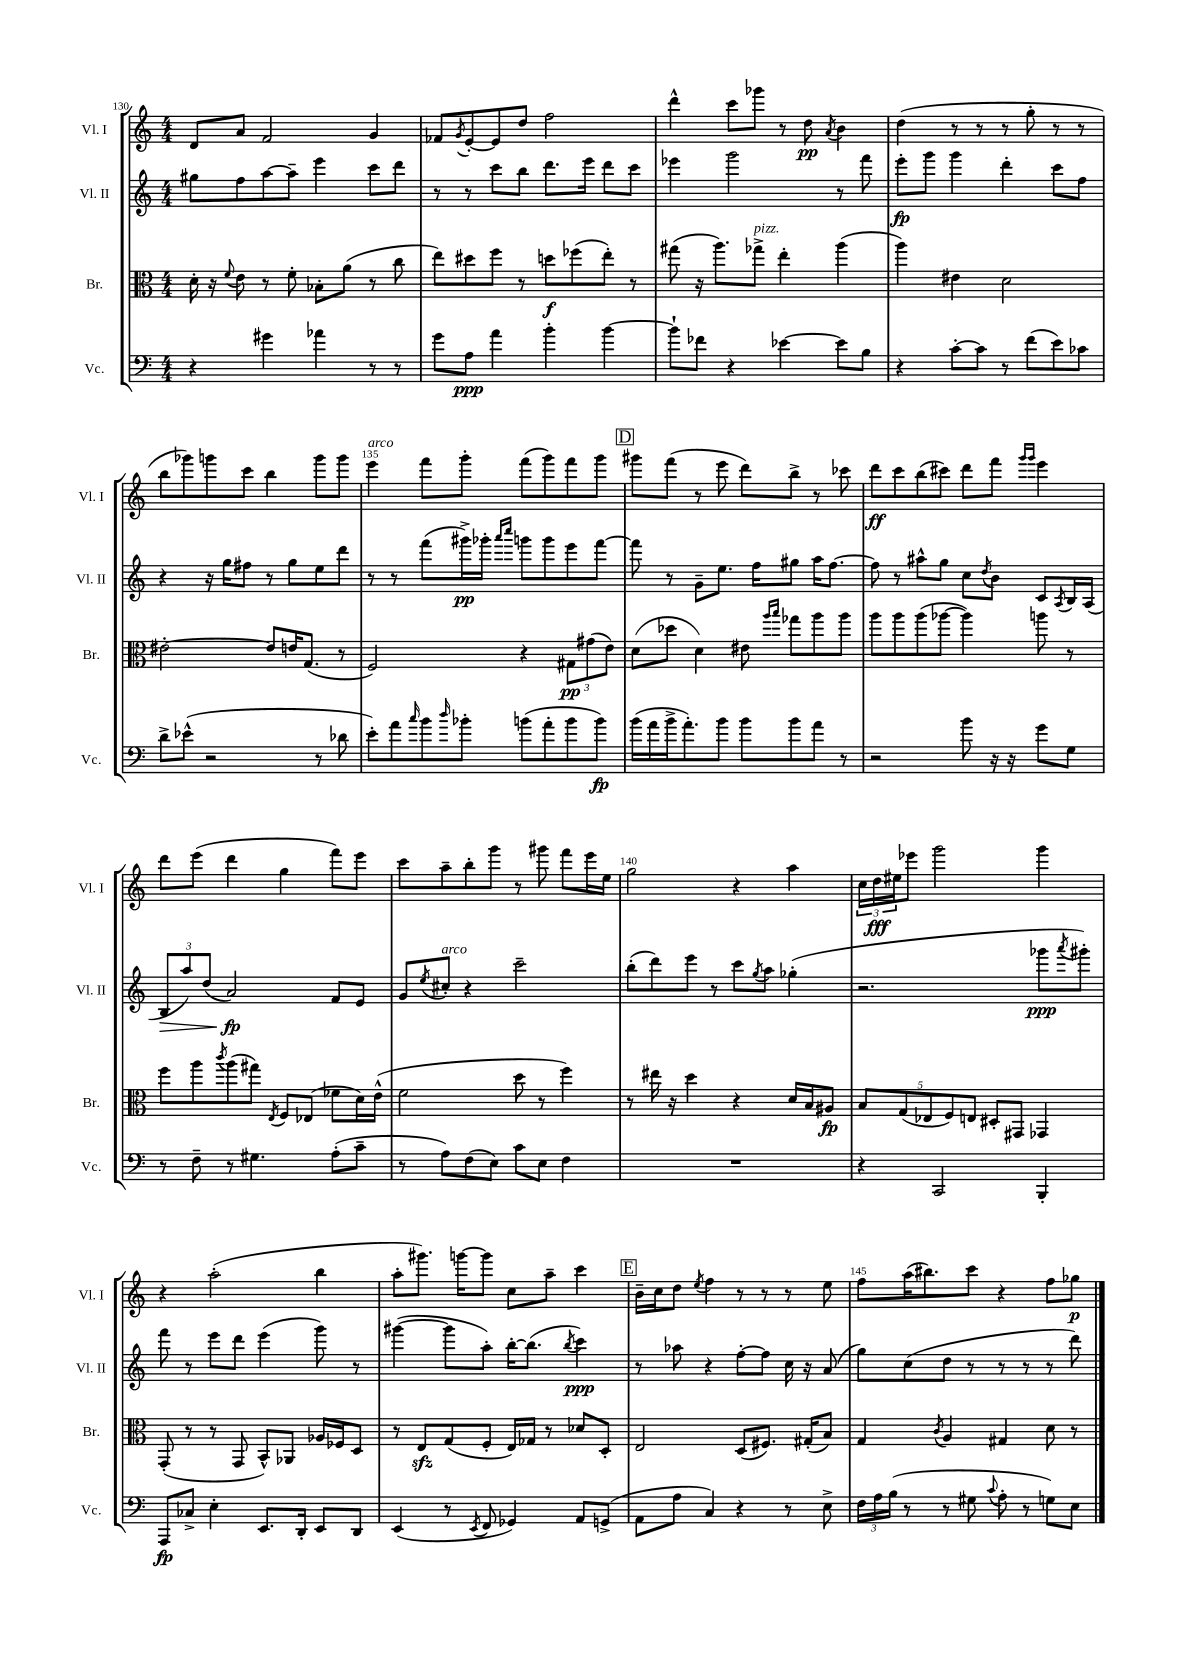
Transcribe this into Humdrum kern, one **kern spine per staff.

**kern	**dynam	**kern	**dynam	**kern	**dynam	**kern	**dynam
*part4	*part4	*part3	*part3	*part2	*part2	*part1	*part1
*staff4	*staff4	*staff3	*staff3	*staff2	*staff2	*staff1	*staff1
*I"Vc.	*	*I"Br.	*	*I"Vl. II	*	*I"Vl. I	*
*I'Vc.	*	*I'Br.	*	*I'Vl. II	*	*I'Vl. I	*
*clefF4	*	*clefC3	*	*clefG2	*	*clefG2	*
*k[]	*	*k[]	*	*k[]	*	*k[]	*
*M4/4	*	*M4/4	*	*M4/4	*	*M4/4	*
=130	=130	=130	=130	=130	=130	=130	=130
4r	.	16d'\	.	8gg#X\L	.	8d/L	.
.	.	16r	.	.	.	.	.
.	.	8qqf/	.	.	.	.	.
.	.	8e\	.	8ff\	.	8a/J	.
4g#X\	.	8r	.	[8aa\	.	2f/	.
.	.	8f'\	.	8aa~\J]	.	.	.
4a-X\	.	8B-X'\L	.	4eee\	.	.	.
.	.	(8a\J	.	.	.	.	.
8r	.	8r	.	8ccc\L	.	4g/	.
8r	.	8cc\	.	8ddd\J	.	.	.
=131	=131	=131	=131	=131	=131	=131	=131
8g\L	.	8ee\L)	.	8r	.	8f-X/L	.
.	.	.	.	.	.	8qg/	.
8A\J	ppp	8dd#X\	.	8r	.	[8e'/	.
4a\	.	8ff\J	.	8ccc\L	.	8e/]	.
.	.	8r	.	8bb\J	.	8dd/J	.
4b'\	.	8ddn\L	f	8.ddd\L	.	2ff\	.
.	.	(8ff-X\	.	.	.	.	.
.	.	.	.	16eee\Jk	.	.	.
[4b\	.	8ee'\J)	.	8ddd\L	.	.	.
.	.	8r	.	8ccc\J	.	.	.
=132	=132	=132	=132	=132	=132	=132	=132
8b`\L]	.	(8gg#X\	.	4eee-X\	.	4ddd^^\	.
8f-X\J	.	16r	.	.	.	.	.
.	.	8.aa\L)	.	.	.	.	.
4r	.	.	.	2ggg\	.	8ccc\L	.
!	!	!LO:TX:a:i:t=pizz.	!	!	!	!	!
.	.	8gg-X^\J	.	.	.	8ggg-X\J	.
[4e-X\	.	4ee'\	.	.	.	8r	.
.	.	.	.	.	.	8dd\	pp
.	.	.	.	.	.	8qa/	.
8e-\L]	.	(4aa\	.	8r	.	4b\	.
8B\J	.	.	.	8fff\	.	.	.
=133	=133	=133	=133	=133	=133	=133	=133
4r	.	4aa\)	.	8eee'\L	fp	(4dd\	.
.	.	.	.	8ggg\J	.	.	.
[8c'\L	.	4e#X\	.	4ggg\	.	8r	.
8c\J]	.	.	.	.	.	8r	.
8r	.	2d\	.	4ddd'\	.	8r	.
(8f\L	.	.	.	.	.	8gg'\	.
8e\)	.	.	.	8ccc\L	.	8r	.
8c-X\J	.	.	.	8ff\J	.	8r	.
!!LO:LB:g=z
=134	=134	=134	=134	=134	=134	=134	=134
8d^\L	.	[2e#X'\	.	4r	.	8bb\L	.
(8e-X^^\J	.	.	.	.	.	8ggg-X\)	.
2r	.	.	.	16r	.	8gggn\	.
.	.	.	.	16gg\KL	.	.	.
.	.	.	.	8ff#X\J	.	8ccc\J	.
.	.	8e#/L]	.	8r	.	4bb\	.
.	.	16en/K	.	8gg\L	.	.	.
.	.	(8.G/J	.	.	.	.	.
8r	.	.	.	8ee\	.	8ggg\L	.
8d-X\	.	8r	.	8ddd\J	.	8ggg\J	.
=135	=135	=135	=135	=135	=135	=135	=135
!	!	!	!	!	!	!LO:TX:a:i:t=arco	!
8e'\L)	.	2F/)	.	8r	.	4eee\	.
8a\	.	.	.	8r	.	.	.
16qqcc/	.	.	.	.	.	.	.
8b\	.	.	.	(8fff\L	.	8fff\L	.
16qqdd/	.	.	.	.	.	.	.
8b-X'\J	.	.	.	16ggg#X^\L)	pp	8ggg'\J	.
.	.	.	.	16ggg-X'\JJ	.	.	.
.	.	.	.	16qqaaa/LL	.	.	.
.	.	.	.	16qqcccc/JJ	.	.	.
(8bn\L	.	4r	.	8gggn\L	.	(8fff\L	.
8a'\	.	.	.	8ggg\	.	8ggg\)	.
8b\	.	12G#X\L	pp	8eee\	.	8fff\	.
.	.	(12g#X\	.	.	.	.	.
8b\J)	fp	.	.	[8fff\J	.	8ggg\J	.
.	.	12e\J)	.	.	.	.	.
!!LO:REH:place=s1:t=D
=136	=136	=136	=136	=136	=136	=136	=136
(16b\LL	.	(8d\L	.	8fff\]	.	8ggg#X\L	.
16a\	.	.	.	.	.	.	.
16b^\J	.	8dd-X\J	.	8r	.	(8fff\J	.
8.a'\)	.	.	.	.	.	.	.
.	.	4d\)	.	8g~\L	.	8r	.
8b\J	.	.	.	8.ee\J	.	8eee\	.
8b\L	.	8e#X\	.	.	.	8ddd\L)	.
.	.	.	.	16ff\KL	.	.	.
.	.	16qqaa/LL	.	.	.	.	.
.	.	16qqbb/JJ	.	.	.	.	.
8b\	.	8gg-X\L	.	8gg#X\J	.	8bb^\J	.
8a\J	.	8aa\	.	16aa\KL	.	8r	.
.	.	.	.	[8.ff\J	.	.	.
8r	.	8aa\J	.	.	.	8ccc-X\	.
=137	=137	=137	=137	=137	=137	=137	=137
2r	.	8aa\L	.	8ff\]	.	8ddd\L	ff
.	.	8aa\	.	8r	.	8ccc\	.
.	.	(8aa\	.	8aa#X^^\L	.	(8bb\	.
.	.	[8aa-X\J	.	8gg\J	.	8ccc#X\J)	.
8b\	.	4aa-\])	.	8cc\L	.	8ddd\L	.
.	.	.	.	8qdd/	.	.	.
16r	.	.	.	8b\J	.	8fff\J	.
16r	.	.	.	.	.	.	.
.	.	.	.	.	.	16qqggg/LL	.
.	.	.	.	.	.	16qqggg/JJ	.
8g\L	.	8aan\	.	8c/L	.	4eee\	.
.	.	.	.	8qA/	.	.	.
8G\J	.	8r	.	16B/L	.	.	.
.	.	.	.	(16A/JJ	.	.	.
!!LO:LB:g=z
=138	=138	=138	=138	=138	=138	=138	=138
!	!	!	!	!	!LO:HP:b	!	!
8r	.	8ff\L	.	12B/L	>	8ddd\L	.
.	.	.	.	12aa/)	.	.	.
8F~\	.	8aa\	.	.	.	(8eee\J	.
.	.	.	.	(12dd/J	.	.	.
.	.	8qccc/	.	.	.	.	.
8r	.	(8aa\	.	2a/)	fp	4ddd\	.
4.G#X\	.	8gg#X\J)	.	.	.	.	.
.	.	8qE/	.	.	.	.	.
.	.	8F/L	.	.	.	4gg\	.
.	.	(8E-X/J	.	.	.	.	.
(8A'\L	.	8f-X\L	.	8f/L	]	8fff\L)	.
8c~\J	.	16d\L)	.	8e/J	.	8eee\J	.
.	.	(16e^^\JJ	.	.	.	.	.
=139	=139	=139	=139	=139	=139	=139	=139
8r	.	2f\	.	8g/L	.	8ccc\L	.
.	.	.	.	8qee/	.	.	.
!	!	!	!	!LO:TX:a:i:t=arco	!	!	!
8A\L)	.	.	.	8cc#X'/J	.	8aa~\	.
(8F\	.	.	.	4r	.	8bb'\	.
8E\J)	.	.	.	.	.	8ggg\J	.
8c\L	.	8dd\	.	2ccc~\	.	8r	.
8E\J	.	8r	.	.	.	8ggg#X\	.
4F\	.	4ff\)	.	.	.	8fff\L	.
.	.	.	.	.	.	16eee\L	.
.	.	.	.	.	.	16ee\JJ	.
=140	=140	=140	=140	=140	=140	=140	=140
1r	.	8r	.	(8bb'\L	.	2gg\	.
.	.	16ee#X\	.	8ddd\)	.	.	.
.	.	16r	.	.	.	.	.
.	.	4dd\	.	8eee\J	.	.	.
.	.	.	.	8r	.	.	.
.	.	4r	.	8ccc\L	.	4r	.
.	.	.	.	8qgg/	.	.	.
.	.	.	.	8aa\J	.	.	.
.	.	16d/LL	.	(4gg-X'\	.	4aa\	.
.	.	16B/J	.	.	.	.	.
.	.	8A#X/J	fp	.	.	.	.
=141	=141	=141	=141	=141	=141	=141	=141
4r	.	10B/L	.	2.r	.	24cc\LL	.
.	.	.	.	.	.	24dd\	fff
.	.	.	.	.	.	24ee#X\J	.
.	.	(10G/	.	.	.	.	.
.	.	.	.	.	.	8eee-X\J	.
.	.	10E-X/	.	.	.	.	.
2CC/	.	.	.	.	.	2ggg\	.
.	.	10F/)	.	.	.	.	.
.	.	10En/J	.	.	.	.	.
.	.	8D#X'/L	.	.	.	.	.
.	.	8GG#X/J	.	.	.	.	.
4BBB'/	.	4GG-X/	.	8ggg-X\L	ppp	4ggg\	.
.	.	.	.	8qaaa/	.	.	.
.	.	.	.	8ggg#X'\J)	.	.	.
!!LO:LB:g=z
=142	=142	=142	=142	=142	=142	=142	=142
8AAA/L	fp	(8GG'/	.	8fff\	.	4r	.
8C-X^/J	.	8r	.	8r	.	.	.
4E'\	.	8r	.	8eee\L	.	(2aa'\	.
.	.	8GG/	.	8ddd\J	.	.	.
8.EE/L	.	8BB^^/L)	.	(4eee\	.	.	.
.	.	8AA-X/J	.	.	.	.	.
16DD'/Jk	.	.	.	.	.	.	.
8EE/L	.	16A-X/LL	.	8ggg\)	.	4bb\	.
.	.	16F-X/J	.	.	.	.	.
8DD/J	.	8D/J	.	8r	.	.	.
=143	=143	=143	=143	=143	=143	=143	=143
(4EE/	.	8r	.	([4ggg#X\	.	8aa'\L	.
.	.	8Ezz/L	.	.	.	8.ggg#X\J)	.
8r	.	(8G/	.	8ggg#\L]	.	.	.
.	.	.	.	.	.	[16gggn\KL	.
8qEE/	.	.	.	.	.	.	.
8FF/	.	8F'/J	.	8aa'\J)	.	8ggg\J]	.
4GG-X/)	.	16E/LL)	.	[16bb'\KL	.	8cc\L	.
.	.	16G-X/JJ	.	(8.bb\J]	.	.	.
.	.	8r	.	.	.	8aa~\J	.
.	.	.	.	8qbb/	.	.	.
8AA/L	.	8d-X/L	.	4ccc\)	ppp	4ccc\	.
(8GGn^/J	.	8D'/J	.	.	.	.	.
!!LO:REH:place=s1:t=E
=144	=144	=144	=144	=144	=144	=144	=144
8AA\L	.	2E/	.	8r	.	16b~\LL	.
.	.	.	.	.	.	16cc\J	.
8A\J	.	.	.	8aa-X\	.	8dd\J	.
.	.	.	.	.	.	8qee/	.
4C/)	.	.	.	4r	.	4ff\	.
4r	.	(8D/L	.	[8ff'\L	.	8r	.
.	.	8.F#X/J)	.	8ff\J]	.	8r	.
8r	.	.	.	16cc\	.	8r	.
.	.	(16G#X'/KL	.	16r	.	.	.
8E^\	.	8B/J)	.	(8a/	.	8ee\	.
=145	=145	=145	=145	=145	=145	=145	=145
24F\LL	.	4G/	.	8gg\L)	.	8ff\L	.
24A\	.	.	.	.	.	.	.
(24B\JJ	.	.	.	.	.	.	.
8r	.	.	.	(8cc\	.	(16aa\K	.
.	.	.	.	.	.	8.bb#X\)	.
.	.	8qc/	.	.	.	.	.
8r	.	4A/	.	8dd\J	.	.	.
8G#X\	.	.	.	8r	.	8ccc\J	.
8qqc/	.	.	.	.	.	.	.
8A'\	.	4G#X/	.	8r	.	4r	.
8r	.	.	.	8r	.	.	.
8Gn\L)	.	8d\	.	8r	.	8ff\L	.
8E\J	.	8r	.	8ddd\)	.	8gg-X\J	p
==	==	==	==	==	==	==	==
*-	*-	*-	*-	*-	*-	*-	*-
